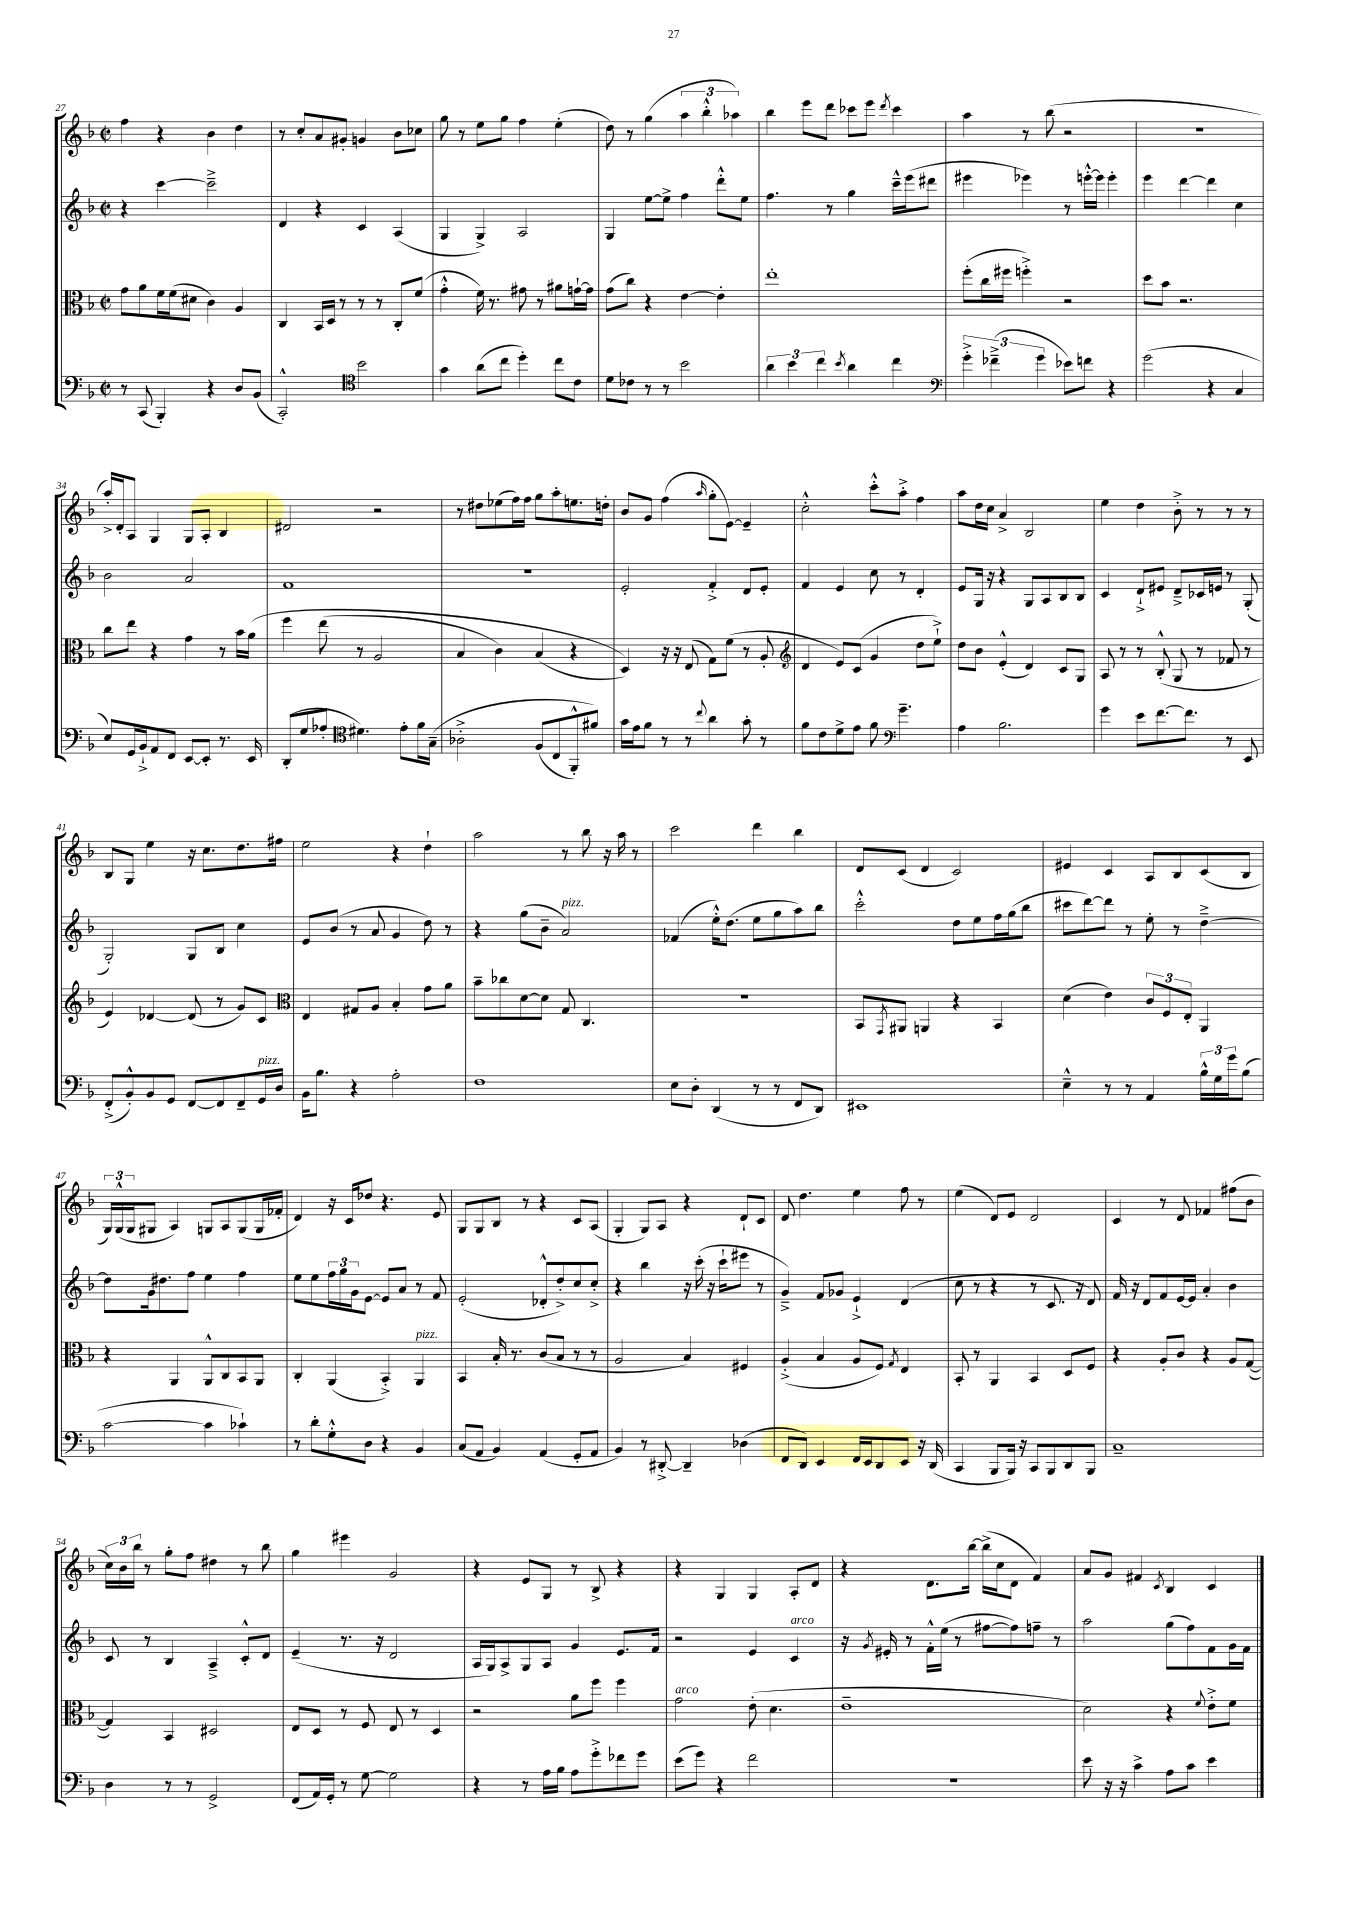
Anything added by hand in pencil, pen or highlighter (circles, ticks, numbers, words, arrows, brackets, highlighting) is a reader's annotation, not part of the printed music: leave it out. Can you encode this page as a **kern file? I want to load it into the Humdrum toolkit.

**kern	**kern	**kern	**kern
*part4	*part3	*part2	*part1
*staff4	*staff3	*staff2	*staff1
*clefF4	*clefC3	*clefG2	*clefG2
*k[b-]	*k[b-]	*k[b-]	*k[b-]
*M2/2	*M2/2	*M2/2	*M2/2
*met(c|)	*met(c|)	*met(c|)	*met(c|)
=27	=27	=27	=27
8r	8g\L	4r	4ff\
(8CC/	8a\	.	.
4BBB-'/)	16f\L	[4ccc\	4r
.	(16f\J	.	.
.	8d#X\J	.	.
4r	4c\)	2ccc~^\]	4b-\
8D/L	4A/	.	4dd\
(8BB-/J	.	.	.
=28	=28	=28	=28
2CC'^^/)	4C/	4d/	8r
.	.	.	8cc'/L
.	16BB-/LL	4r	8a/
.	16D/JJ	.	.
.	8r	.	8g#X'/J
*clefC4	*	*	*
2b-\	8r	4c/	4gn/
.	8r	.	.
.	8C'/L	(4A/	8b-\L
.	(8f/J	.	8cc-X\J
=29	=29	=29	=29
4g\	4g'^^\	4G/	8gg\
.	.	.	8r
(8a\L	16f\)	4G^/)	8ee\L
.	8.r	.	.
8cc\J	.	.	8gg\J
4dd'\)	8g#X\	2A/	4ff\
.	8r	.	.
8cc\L	8a#X\L	.	(4ee'\
8c\J	[16gn`\L	.	.
.	16g\JJ]	.	.
=30	=30	=30	=30
8d\L	(8g\L	4G/	8dd\)
8c-X\J	8cc\J)	.	8r
8r	4r	[8ee\L	(4gg\
8r	.	8ee^\J]	.
2b-\	[4e\	4ff\	6aa\
.	.	.	6bb-'^^\
.	4e'\]	8ddd'^^\L	.
.	.	.	6aa-X\)
.	.	8ee\J	.
=31	=31	=31	=31
6a\	1ee'	4.ff\	4bb-\
6b-\	.	.	.
.	.	.	8eee\L
6cc\	.	.	.
.	.	8r	8ddd\J
8qb-/	.	.	.
4a\	.	4gg\	8ccc-X\L
.	.	.	8eee\J
.	.	.	8qddd/
4cc\	.	16ccc~^^\LL	4ccc-\
.	.	(16eee\J	.
.	.	8ddd#X\J	.
=32	=32	=32	=32
*clefF4	*	*	*
6g'^\	(8ff'\L	4eee#X\	4aa\
.	16cc\L	.	.
(6f-X~^\	.	.	.
.	16ff#X\JJ	.	.
.	4ffn'^\)	4eee-X\)	8r
6g\	.	.	.
.	.	.	(8bb-\
8e-X\L)	2r	8r	2r
8fn\J	.	[16eeen'^^\LL	.
.	.	16eee\JJ]	.
4r	.	4eee'\	.
=33	=33	=33	=33
(2g\	8dd\L	4eee\	1r
.	8b-\J	.	.
.	2.r	[4ddd\	.
4r	.	4ddd\]	.
4C/	.	4cc\	.
!!LO:LB:g=z
=34	=34	=34	=34
8E/L)	8cc\L	2b-\	16aa'^/LL)
.	.	.	16d'/J
16GG/L	8ee\J	.	8A/J
16BB-`^/J	.	.	.
8AA/	4r	.	4G/
8FF/J	.	.	.
[8EE/L	4g\	2a/	8G/L
8EE'/J]	.	.	8A'/J
8.r	8r	.	4B-/
.	16b-\LL	.	.
16EE/	(16a\JJ	.	.
=35	=35	=35	=35
(8DD'/L	4ff\	1f	2d#X/
8G/	.	.	.
8A-X'/J	(8ee\	.	.
*clefC4	*	*	*
4.d#X\)	8r	.	.
.	2A/	.	2r
8e'\L	.	.	.
16f\L	.	.	.
(16G~\JJ	.	.	.
=36	=36	=36	=36
2A-X'^\	4B-/	1r	8r
.	.	.	8dd#X\L
.	4c\)	.	(8ee-X\
.	.	.	16ff\L)
.	.	.	16ff\JJ
(8F/L	(4B-/	.	8gg\L
8C/	.	.	8aa'\
8FF'^^/)	4r	.	8.een\
8f#X/J)	.	.	.
.	.	.	16ddn'\Jk
=37	=37	=37	=37
16g\LL	4D/))	2e'/	8b-/L
16e\J	.	.	.
8f\J	.	.	8g/J
8r	16r	.	(4ff\
.	16r	.	.
8r	(8E/	.	.
8qqcc/	.	.	16qqaa/
4a\	8G\L)	4f'^/	8gg'\L
.	(8f\J	.	[8e\J)
8g'\	8r	8d/L	4e~/]
8r	8A'/	8e'/J	.
=38	=38	=38	=38
*	*clefG2	*	*
8f\L	4d/	4f/	2cc'^^\
8c\	.	.	.
8d^\	8e/L)	4e/	.
8e\J	(8c/J	.	.
8f\	4g/	8cc\	8ccc'^^\L
*clefF4	*	*	*
4.g~\	.	8r	8aa'^\J
.	8dd\L	4d'/	4ff\
.	8ee`^\J)	.	.
=39	=39	=39	=39
4A\	8dd\L	8e/L	8aa\L
.	8b-\J	16G/Jk	16dd\L
.	.	16r	16cc\JJ
2.B-\	(4e'^^/	4r	4a^/
.	4d/)	8G/L	2B-/
.	.	8A/	.
.	8c/L	8B-/	.
.	8G/J	8B-/J	.
=40	=40	=40	=40
4g\	8A/	4c/	4ee\
.	8r	.	.
8e\L	8r	8d`^/L	4dd\
[8.f\	(8B-'^^/	8e#X/J	.
.	8G/	8d~^/L	8b-'^\
8.f\J]	.	.	.
.	8r	16c-X/L	8r
.	.	16en/JJ	.
8r	8f-X/	8r	8r
8EE/	8r	(8G'/	8r
!!LO:LB:g=z
=41	=41	=41	=41
(8FF'^/L	4e/)	2G'/)	8B-/L
8BB-'^^/)	.	.	8G/J
8BB-/	[4d-X/	.	4ee\
8GG/J	.	.	.
[8FF/L	(8d-/]	8G/L	16r
.	.	.	8.cc\L
8FF/]	8r	8B-/J	.
8FF~/	8g/L)	4cc\	8.dd\
!LO:TX:a:i:t=pizz.	!	!	!
16GG/L	8c/J	.	.
16D/JJ	.	.	16ff#X\Jk
=42	=42	=42	=42
*	*clefC3	*	*
16BB-\KL	4E/	8e/L	2ee\
8.B-\J	.	.	.
.	.	(8b-/J	.
4r	8G#X/L	8r	.
.	8A/J	8a/	.
2A'\	4B-'/	4g/	4r
.	8g\L	8dd\)	4dd`\
.	8a\J	8r	.
=43	=43	=43	=43
1F	8b-~\L	4r	2aa\
.	8cc-X\	.	.
.	[8d\	(8gg\L	.
.	8d\J]	8b-~\J	.
!	!	!LO:TX:a:i:t=pizz.	!
.	8G/	2a/)	8r
.	4.C/	.	8bb-\
.	.	.	16r
.	.	.	16aa\
.	.	.	8r
=44	=44	=44	=44
8E\L	1r	(4f-X/	2ccc\
8D'\J	.	.	.
(4DD/	.	16ee'^^\KL)	.
.	.	(8.dd\J	.
8r	.	8ee\L	4ddd\
8r	.	8gg\	.
8FF/L	.	8aa\)	4bb-\
8DD/J)	.	8bb-\J	.
=45	=45	=45	=45
1EE#X	8BB-/L	2ccc'^^\	8d/L
.	8qGG/	.	.
.	8AA#X/J	.	(8c/J
.	4AAn/	.	4d/
.	4r	8dd\L	2c/)
.	.	8ee\	.
.	4BB-/	16ff\L	.
.	.	(16gg\J	.
.	.	8bb-\J	.
=46	=46	=46	=46
4E~^^\	(4d\	8ccc#X\L	4e#X/
.	.	[8ddd\)	.
8r	4e\)	8ddd\J]	4c/
8r	.	8r	.
4AA/	12c/L	8ee'\	8A/L
.	12F/	.	.
.	.	8r	8B-/
.	12E'/J	.	.
24B-^^\LL	4AA/	[4dd~^\	(8c/
24G\	.	.	.
24g\J	.	.	.
(8B-\J	.	.	8B-/J
!!LO:LB:g=z
=47	=47	=47	=47
[2c\	4r	8dd\L]	24G/LL)
.	.	.	(24G^^/
.	.	.	24G/J
.	.	16g\k	8G#X/J
.	.	8.dd#X\	.
.	4AA/	.	4A/)
.	.	8ff\J	.
4c\]	8AA^^/L	4ee\	8Gn/L
.	8C/	.	8A/
4c-X`\)	8BB-/	4ff\	(8G/
.	8AA/J	.	16G/L
.	.	.	16f-X'/JJ
=48	=48	=48	=48
8r	4C'/	8ee\L	4d/)
8d'\L	.	8ee\	.
8G'^^\	(4AA/	24ff\L	16r
.	.	24gg\	.
.	.	.	16c/KL
.	.	24g\J	.
8D\J	.	[8e\J	8dd-X/J
4r	4BB-'^/)	8e/L]	4.r
.	.	8a/J	.
!	!LO:TX:a:i:t=pizz.	!	!
4BB-/	4AA/	8r	.
.	.	8f/	8e/
=49	=49	=49	=49
(8C/L	4BB-/	(2e'/	8G/L
8AA/J	.	.	8G/
4BB-/)	16B-'/	.	8B-/J
.	8.r	.	.
.	.	.	8r
(4AA/	(8c/L	8d-X'^^/L	4r
.	8B-/J	8dd'^/)	.
8GG'/L	8r	8cc/	8c/L
8AA/J	8r	8cc'^/J	(8A/J
=50	=50	=50	=50
4BB-/)	2A/	4r	4G'/
8r	.	4bb-\	8G/L)
[8DD#X'^/	.	.	8A/J
4DD#~/]	4B-/)	16r	4r
.	.	(16ccc'\	.
.	.	16r	.
.	.	16ccc`\KL	.
(4D-X\	4F#X/	8eee#X\J	8d`/L
.	.	8r	8c/J
=51	=51	=51	=51
8FF/L	(4A'^/	4g~^/)	8d/
8DD/J)	.	.	4.dd\
4EE/	4B-/	8f/L	.
.	.	8g-X/J	.
16FF/LL	8A/L	4e`^/	4ee\
16EE/J	.	.	.
8DD/	8F/J)	.	.
.	8qG/	.	.
8EE/J	4E/	(4d/	8ff\
16r	.	.	8r
(16DD/	.	.	.
=52	=52	=52	=52
4CC/	8BB-'/	8cc\	(4ee\
.	8r	8r	.
8BBB-/L	4AA/	4r	8d/L)
16BBB-/Jk)	.	.	8e/J
16r	.	.	.
8CC/L	4BB-/	8r	2d/
8BBB-/	.	8.c/	.
8DD/	8D/L	.	.
.	.	16r	.
8BBB-/J	8F/J	8d/)	.
=53	=53	=53	=53
1C~	4r	16f/	4c/
.	.	16r	.
.	.	8d/L	.
.	8A'/L	8f/	8r
.	8c/J	[16e/L	8d/
.	.	16e/JJ]	.
.	4r	4a'/	4f-X/
.	8A/L	4b-\	(8ff#X\L
.	([8G/J	.	8b-\J
!!LO:LB:g=z
=54	=54	=54	=54
4D\	4G/])	8c/	24cc\LL)
.	.	.	24b-\
.	.	.	24bb-\JJ
.	.	8r	8r
8r	4BB-/	4B-/	8gg'\L
8r	.	.	8ff\J
2GG^/	2D#X/	4A~^/	4dd#X\
.	.	8c'^^/L	8r
.	.	8d/J	8bb-\
=55	=55	=55	=55
(8FF/L	8E/L	(4e~/	4gg\
16AA/L)	8D/J	.	.
16GG'/JJ	.	.	.
8r	8r	8.r	4eee#X\
[8G\	8F/	.	.
.	.	16r	.
2G\]	8E/	2d/	2g/
.	8r	.	.
.	4D/	.	.
=56	=56	=56	=56
4r	2r	16A/LL	4r
.	.	16G/J)	.
.	.	8A^/	.
8r	.	8G/	8e/L
16A\LL	.	8A/J	8G/J
16B-\JJ	.	.	.
8A\L	8a\L	4g/	8r
8g'^\	8ff\J	.	8B-^/
8f-X\	4ff\	8.e/L	4r
8g\J	.	.	.
.	.	16f/Jk	.
=57	=57	=57	=57
!	!LO:TX:a:i:t=arco	!	!
(8e\L	2g\	2r	4r
8g\J)	.	.	.
4r	.	.	4G/
2f\	(8e'\	4e/	4G/
.	4.d\	.	.
!	!	!LO:TX:a:i:t=arco	!
.	.	4c/	8A'/L
.	.	.	8d/J
=58	=58	=58	=58
1r	1e~	16r	4r
.	.	8qg/	.
.	.	16e#X'/	.
.	.	8r	.
.	.	16f'^^\LL	8.d\L
.	.	(16ee\JJ	.
.	.	8r	.
.	.	.	[16bb-\Jk
.	.	[8ff#X\L	(16bb-^\LL]
.	.	.	16cc\J
.	.	8ff#\])	8d\J
.	.	8ffn~\J	4f/)
.	.	8r	.
=59	=59	=59	=59
8e\	2d\)	2aa\	8a/L
16r	.	.	8g/J
16r	.	.	.
4c^\	.	.	4f#X/
.	.	.	8qc/
8A\L	4r	(8gg\L	4B-/
8c\J	.	8ff\)	.
.	8qqf/	.	.
4e\	8e'^\L	8f\	4c/
.	8f\J	16g\L	.
.	.	16f\JJ	.
==	==	==	==
*-	*-	*-	*-
